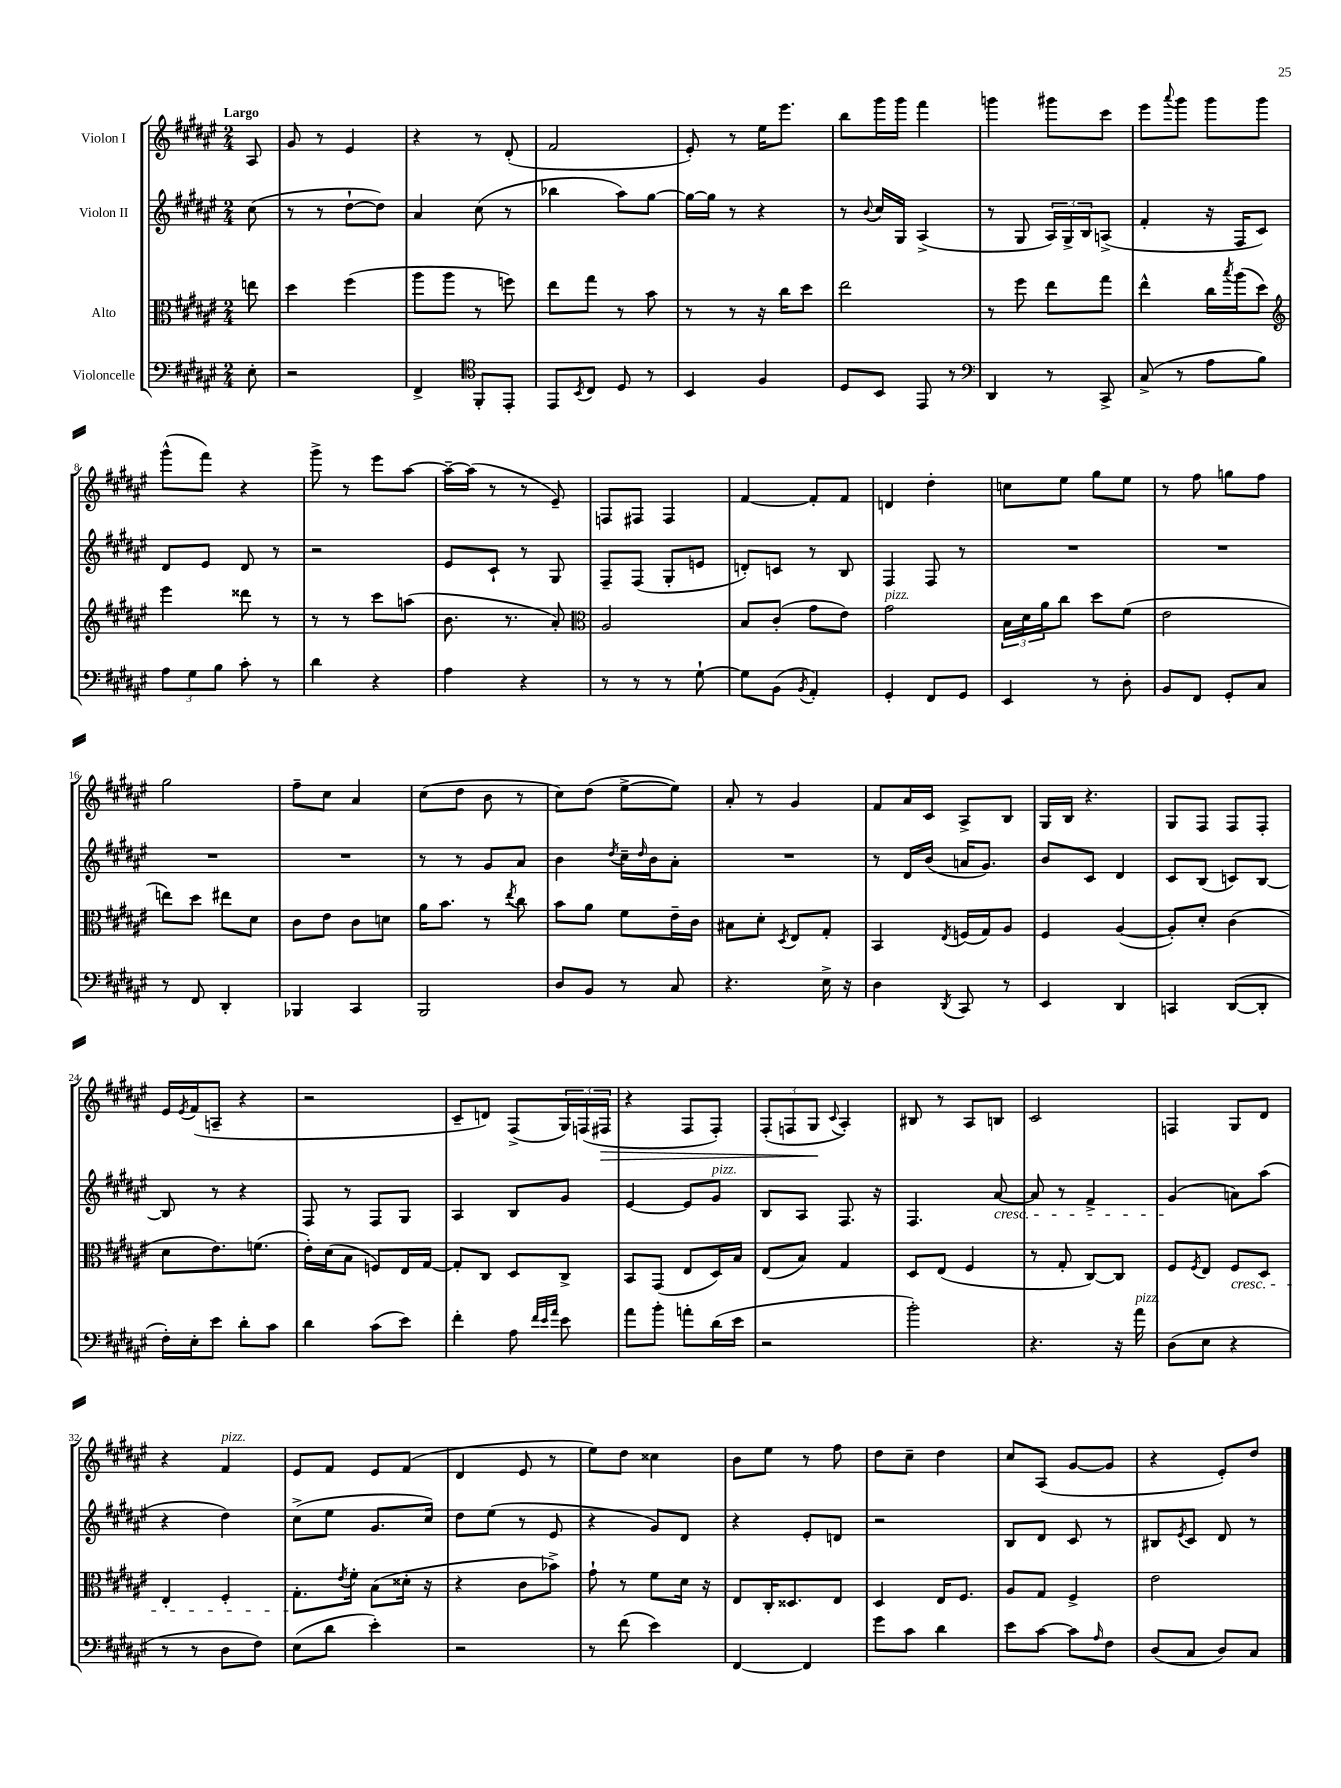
<<
\new StaffGroup <<
\new Staff = "s0" \with { instrumentName = "Violon I" } {
    \clef treble \key fis \major \numericTimeSignature \time 2/4 \partial 8 \tempo "Largo"
    ais8 |
    gis'8 r8 eis'4 |
    r4 r8 dis'8-.( |
    fis'2 |
    eis'8-.) r8 eis''16 eis'''8. |
    b''8 gis'''16 gis'''16 fis'''4 |
    g'''4 gis'''8 cis'''8 |
    eis'''8 \appoggiatura { ais'''8 } gis'''8 gis'''8 gis'''8 |
    gis'''8-^( fis'''8) r4 |
    gis'''8-> r8 eis'''8 ais''8~ |
    ais''16~-- ais''16( r8 r8 eis'8--) |
    f8 fis8 fis4 |
    fis'4~ fis'8-. fis'8 |
    d'4 dis''4-. |
    c''8 eis''8 gis''8 eis''8 |
    r8 fis''8 g''8 fis''8 |
    gis''2 |
    fis''8-- cis''8 ais'4 |
    cis''8( dis''8 b'8 r8 |
    cis''8) dis''8( eis''8~-> eis''8) |
    ais'8-. r8 gis'4 |
    fis'8 ais'16 cis'16 ais8-> b8 |
    gis16 b16 r4. |
    gis8 fis8 fis8 fis8-. |
    eis'16 \acciaccatura { eis'8 } fis'16( a8-- r4 |
    r2 |
    cis'8-- d'8) fis8->( \tuplet 3/2 { gis16) f16( fis16\> } |
    r4 fis8 fis8-.) |
    \tuplet 3/2 { fis8-.( f8 gis8\! } \appoggiatura { cis'8 } ais4-.) |
    bis8 r8 ais8 b8 |
    cis'2 |
    f4 gis8 dis'8 |
    r4 fis'4^\markup { \italic "pizz." } |
    eis'8 fis'8 eis'8 fis'8( |
    dis'4 eis'8 r8 |
    eis''8) dis''8 cisis''4 |
    b'8 eis''8 r8 fis''8 |
    dis''8 cis''8-- dis''4 |
    cis''8 ais8( gis'8~ gis'8 |
    r4 eis'8-.) dis''8 \bar "|." |
}
\new Staff = "s1" \with { instrumentName = "Violon II" } {
    \clef treble \key fis \major \numericTimeSignature \time 2/4 \partial 8
    cis''8( |
    r8 r8 dis''8~-! dis''8) |
    ais'4 cis''8( r8 |
    bes''4 ais''8) gis''8~ |
    gis''16~ gis''16 r8 r4 |
    r8 \appoggiatura { b'8 } cis''16 gis16 ais4->( |
    r8 gis8 \tuplet 3/2 { ais16) gis16-> b16 } a8->( |
    fis'4-. r16 fis16 cis'8) |
    dis'8 eis'8 dis'8 r8 |
    r2 |
    eis'8 cis'8-! r8 gis8 |
    fis8-- fis8( gis8-. e'8 |
    d'8-.) c'8 r8 b8 |
    fis4 fis8 r8 |
    R2 |
    R2 |
    R2 |
    R2 |
    r8 r8 gis'8 ais'8 |
    b'4 \acciaccatura { dis''8 } cis''16-- \grace { dis''16 } b'16 ais'8-. |
    R2 |
    r8 dis'16 b'16( a'16 gis'8.) |
    b'8 cis'8 dis'4 |
    cis'8 b8( c'8) b8~ |
    b8 r8 r4 |
    fis8 r8 fis8 gis8 |
    ais4 b8 gis'8 |
    eis'4~ eis'8 gis'8^\markup { \italic "pizz." } |
    b8 ais8 fis8. r16 |
    fis4. ais'8~\cresc |
    ais'8 r8 fis'4-> |
    gis'4\!( a'8) ais''8( |
    r4 dis''4) |
    cis''8->( eis''8 gis'8. cis''16) |
    dis''8 eis''8( r8 eis'8 |
    r4 gis'8) dis'8 |
    r4 eis'8-. d'8 |
    r2 |
    b8 dis'8 cis'8 r8 |
    bis8 \acciaccatura { eis'8 } cis'8 dis'8 r8 \bar "|." |
}
\new Staff = "s2" \with { instrumentName = "Alto" } {
    \clef alto \key fis \major \numericTimeSignature \time 2/4 \partial 8
    e''8 |
    dis''4 fis''4( |
    ais''8 ais''8 r8 f''8) |
    eis''8 gis''8 r8 b'8 |
    r8 r8 r16 cis''16 dis''8 |
    eis''2 |
    r8 fis''8 eis''8 gis''8 |
    eis''4-^ cis''16 \acciaccatura { b''8 } ais''16( dis''8) |
    \clef treble eis'''4 disis'''8 r8 |
    r8 r8 cis'''8 a''8( |
    b'8. r8. ais'8-.) |
    \clef alto ais2 |
    b8 cis'8-.( gis'8 eis'8) |
    gis'2^\markup { \italic "pizz." } |
    \tuplet 3/2 { b16 dis'16 ais'16 } cis''8 dis''8 fis'8( |
    eis'2 |
    e''8) dis''8 eis''8 dis'8 |
    cis'8 eis'8 cis'8 d'8 |
    ais'16 b'8. r8 \acciaccatura { eis''8 } cis''8 |
    b'8 ais'8 fis'8 eis'16-- cis'16 |
    bis8 dis'8-. \acciaccatura { dis8 } eis8 gis8-. |
    b,4 \acciaccatura { eis8 } f16( gis16) ais8 |
    fis4 ais4~( |
    ais8-.) dis'8-. cis'4( |
    dis'8 eis'8.) f'8.( |
    eis'16-.) dis'16( b8 f8) eis16 gis16~ |
    gis8-. cis8 dis8 cis8-> |
    b,8 gis,8( eis8 dis16) b16 |
    eis8( b8) gis4 |
    dis8 eis8( fis4 |
    r8 gis8-. cis8~) cis8 |
    fis8 \acciaccatura { fis8 } eis8 fis8\cresc dis8 |
    eis4-. fis4-. |
    gis8.-.\! \acciaccatura { eis'8 } fis'16-. b8( disis'16-. r16 |
    r4 cis'8 bes'8->) |
    gis'8-! r8 fis'8 dis'16 r16 |
    eis8 cis16-. disis8. eis8 |
    dis4 eis16 fis8. |
    ais8 gis8 fis4-> |
    eis'2 \bar "|." |
}
\new Staff = "s3" \with { instrumentName = "Violoncelle" } {
    \clef bass \key fis \major \numericTimeSignature \time 2/4 \partial 8
    eis8-. |
    r2 |
    fis,4-> \clef tenor fis,8-. eis,8-. |
    eis,8 \acciaccatura { b,8 } cis8 dis8 r8 |
    b,4 fis4 |
    dis8 b,8 eis,8 r8 |
    \clef bass dis,4 r8 cis,8-> |
    cis8->( r8 ais8 b8) |
    \tuplet 3/2 { ais8 gis8 b8 } cis'8-. r8 |
    dis'4 r4 |
    ais4 r4 |
    r8 r8 r8 gis8~-! |
    gis8 b,8( \acciaccatura { b,8 } ais,4-.) |
    gis,4-. fis,8 gis,8 |
    eis,4 r8 dis8-. |
    b,8 fis,8 gis,8-. cis8 |
    r8 fis,8 dis,4-. |
    bes,,4 cis,4 |
    b,,2 |
    dis8 b,8 r8 cis8 |
    r4. eis16-> r16 |
    dis4 \acciaccatura { dis,8 } cis,8 r8 |
    eis,4 dis,4 |
    c,4 dis,8~( dis,8-. |
    fis16-.) eis16-. eis'8 dis'8-. cis'8 |
    dis'4 cis'8( eis'8) |
    fis'4-. ais8 \grace { fis'32 eis'32 ais'32 } eis'8 |
    ais'8 b'8-. a'8-. dis'16( eis'16 |
    r2 |
    b'2-.) |
    r4. r16 ais'16^\markup { \italic "pizz." } |
    dis8( eis8 r4 |
    r8 r8 dis8 fis8) |
    eis8( dis'8 eis'4-.) |
    r2 |
    r8 fis'8( eis'4) |
    fis,4~ fis,4 |
    gis'8 cis'8 dis'4 |
    eis'8 cis'8~ cis'8 \grace { ais16 } fis8 |
    dis8( cis8 dis8) cis8 \bar "|." |
}
>>
>>
